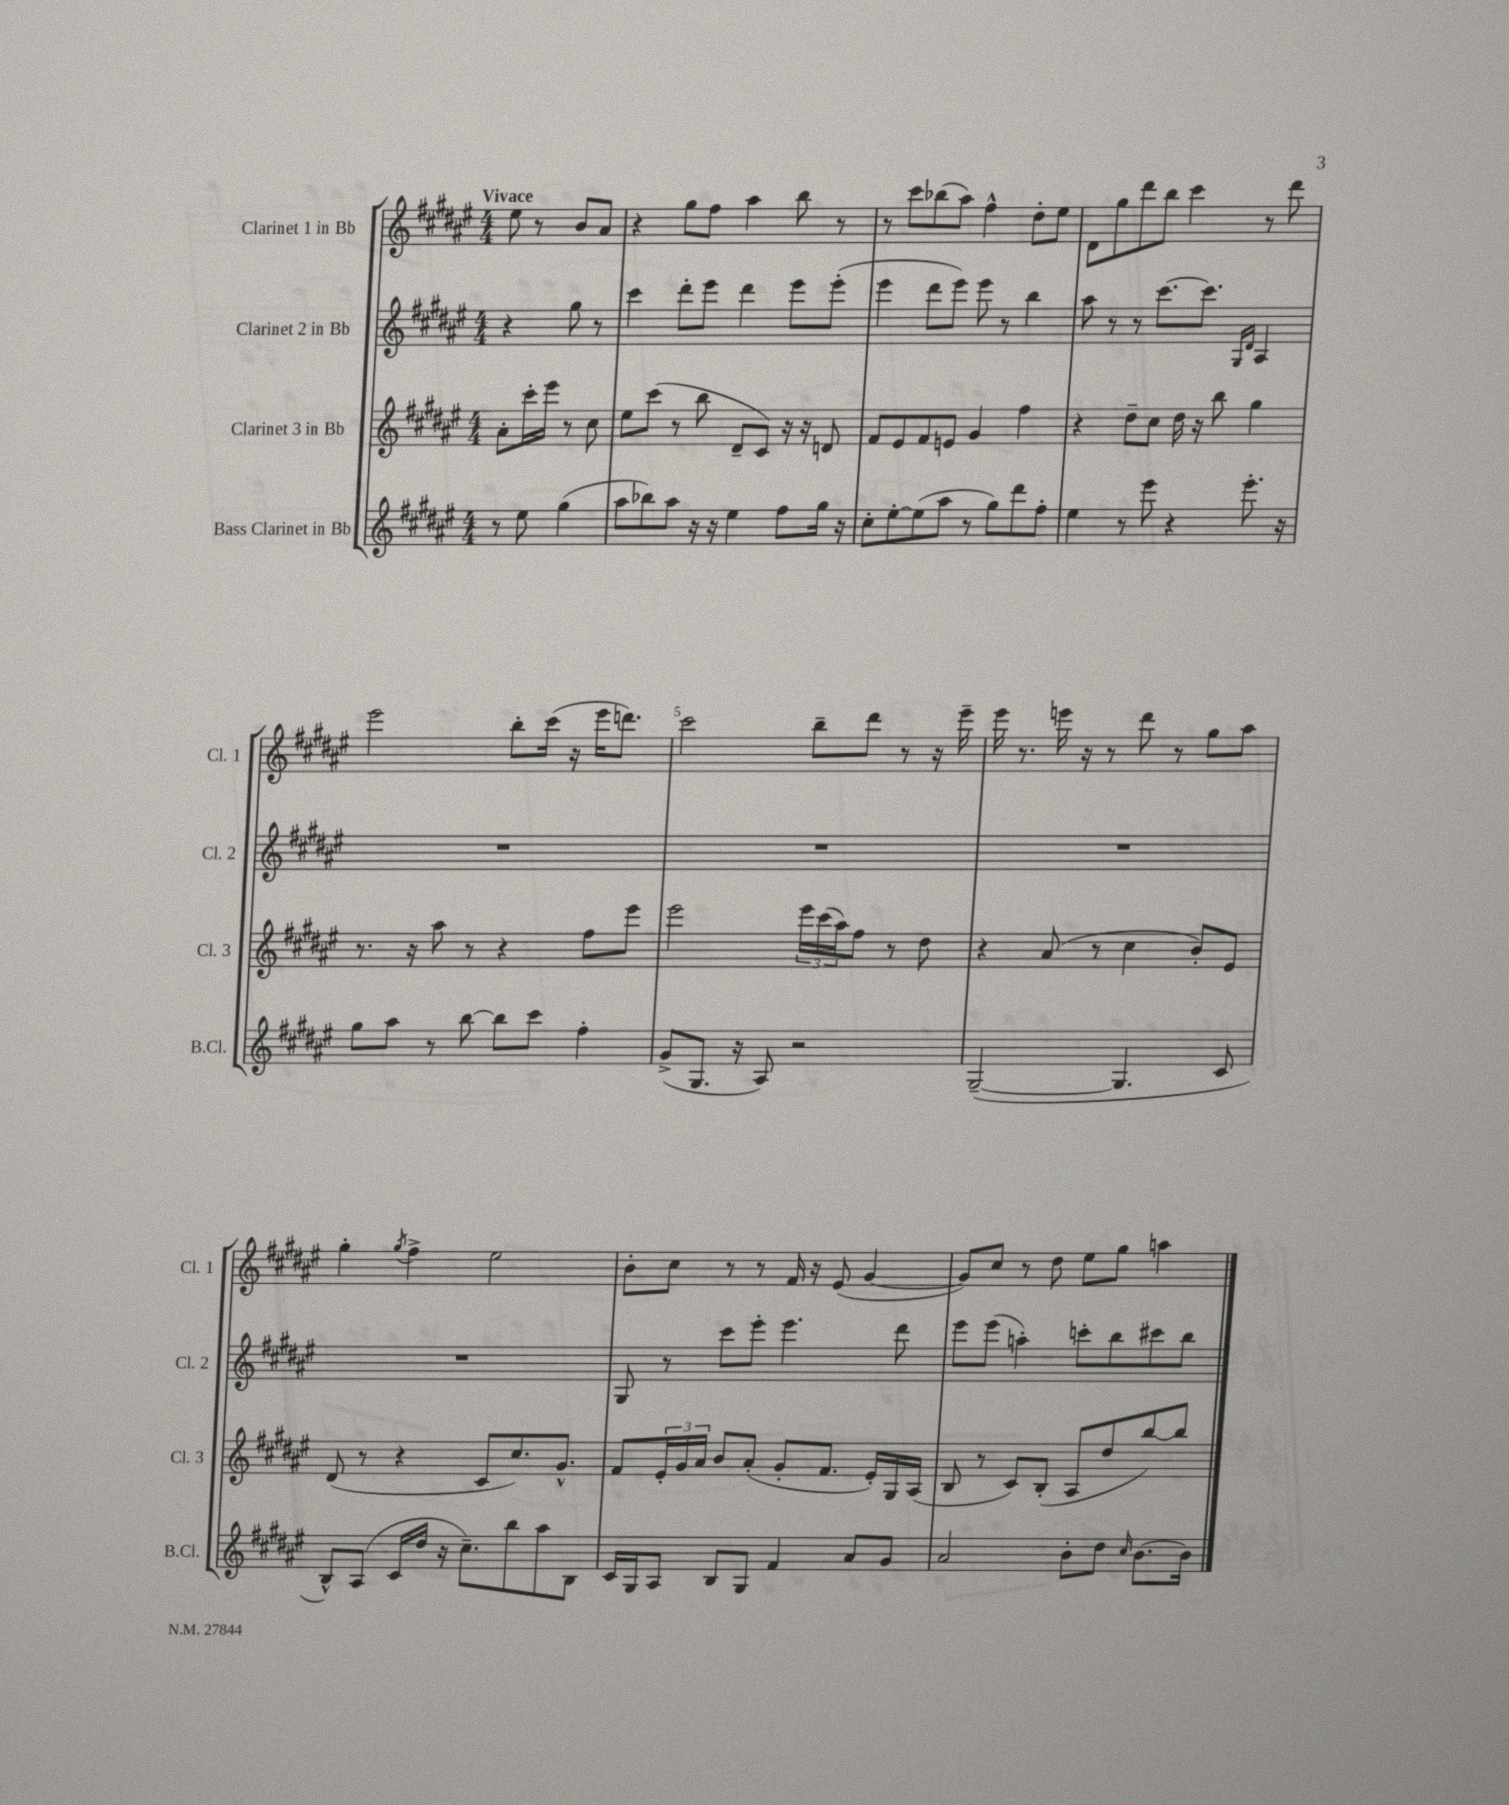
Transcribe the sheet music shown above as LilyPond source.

<<
\new StaffGroup <<
\new Staff = "s0" \with { instrumentName = "Clarinet 1 in Bb" shortInstrumentName = "Cl. 1" } {
    \clef treble \key fis \major \numericTimeSignature \time 4/4 \partial 2 \tempo "Vivace"
    eis''8 r8 b'8 ais'8 |
    r4 gis''8 fis''8 ais''4 b''8 r8 |
    r8 cis'''8 bes''8( ais''8) fis''4-^ dis''8-. eis''8 |
    dis'8 gis''8 dis'''8 b''8 cis'''4 r8 dis'''8 |
    eis'''2 b''8-. cis'''16( r16 eis'''16 d'''8.) |
    cis'''2 b''8-- dis'''8 r8 r16 eis'''16-- |
    eis'''16 r8. e'''16 r16 r8 dis'''8 r8 gis''8 ais''8 |
    gis''4-. \acciaccatura { gis''8 } fis''4-> eis''2 |
    b'8-. cis''8 r8 r8 fis'16 r16 eis'8( gis'4~ |
    gis'8) cis''8 r8 dis''8 eis''8 gis''8 a''4 \bar "|." |
}
\new Staff = "s1" \with { instrumentName = "Clarinet 2 in Bb" shortInstrumentName = "Cl. 2" } {
    \clef treble \key fis \major \numericTimeSignature \time 4/4 \partial 2
    r4 gis''8 r8 |
    cis'''4 dis'''8-. eis'''8 dis'''4 eis'''8 eis'''8-.( |
    eis'''4 dis'''8 eis'''8) eis'''8 r8 b''4 |
    ais''8 r8 r8 cis'''8.~ cis'''8. \grace { gis16 dis'16 } ais4 |
    R1 |
    R1 |
    R1 |
    R1 |
    gis8 r8 cis'''8 eis'''8-. eis'''4. dis'''8 |
    eis'''8 eis'''8( a''4-.) c'''8-. b''8 cis'''8 b''8 \bar "|." |
}
\new Staff = "s2" \with { instrumentName = "Clarinet 3 in Bb" shortInstrumentName = "Cl. 3" } {
    \clef treble \key fis \major \numericTimeSignature \time 4/4 \partial 2
    ais'8-. cis'''16-. eis'''16 r8 cis''8 |
    eis''8 cis'''8( r8 b''8 dis'8-- cis'8) r16 r16 d'8 |
    fis'8 eis'8 fis'8 e'8 gis'4 fis''4 |
    r4 dis''8-- cis''8 dis''16 r16 b''8 gis''4 |
    r8. r16 ais''8 r8 r4 fis''8 eis'''8 |
    eis'''2 \tuplet 3/2 { eis'''16 cis'''16( ais''16) } fis''8 r8 dis''8 |
    r4 ais'8( r8 cis''4 b'8-.) eis'8 |
    dis'8( r8 r4 cis'8 cis''8.) gis'8.-^ |
    fis'8 \tuplet 3/2 { eis'16-. gis'16 ais'16 } b'8 ais'8-.( gis'8-. fis'8. eis'16-.) gis16 ais16( |
    b8 r8 cis'8) b8-.( ais8 dis''8 b''8~) b''8 \bar "|." |
}
\new Staff = "s3" \with { instrumentName = "Bass Clarinet in Bb" shortInstrumentName = "B.Cl." } {
    \clef treble \key fis \major \numericTimeSignature \time 4/4 \partial 2
    r8 eis''8 gis''4( |
    ais''8 bes''8) ais''8 r16 r16 eis''4 fis''8 gis''16 r16 |
    cis''8-. eis''8~-. eis''8( ais''8 r8 gis''8) dis'''8 fis''8-. |
    eis''4 r8 eis'''8 r4 eis'''8.-. r16 |
    gis''8 ais''8 r8 b''8~ b''8 cis'''8 fis''4-. |
    gis'8->( gis8. r16 ais8) r2 |
    gis2~--( gis4. cis'8 |
    b8-^) ais8( cis'16 dis''16 r16 cis''8.--) b''8 ais''8 b8 |
    cis'16 gis16 ais8 b8 gis8 fis'4 ais'8 gis'8 |
    ais'2 b'8-. dis''8 \grace { cis''16 } b'8.~ b'16 \bar "|." |
}
>>
>>
\layout { \context { \Score \override BarNumber.break-visibility = ##(#f #t #t) barNumberVisibility = #(every-nth-bar-number-visible 5) } }
